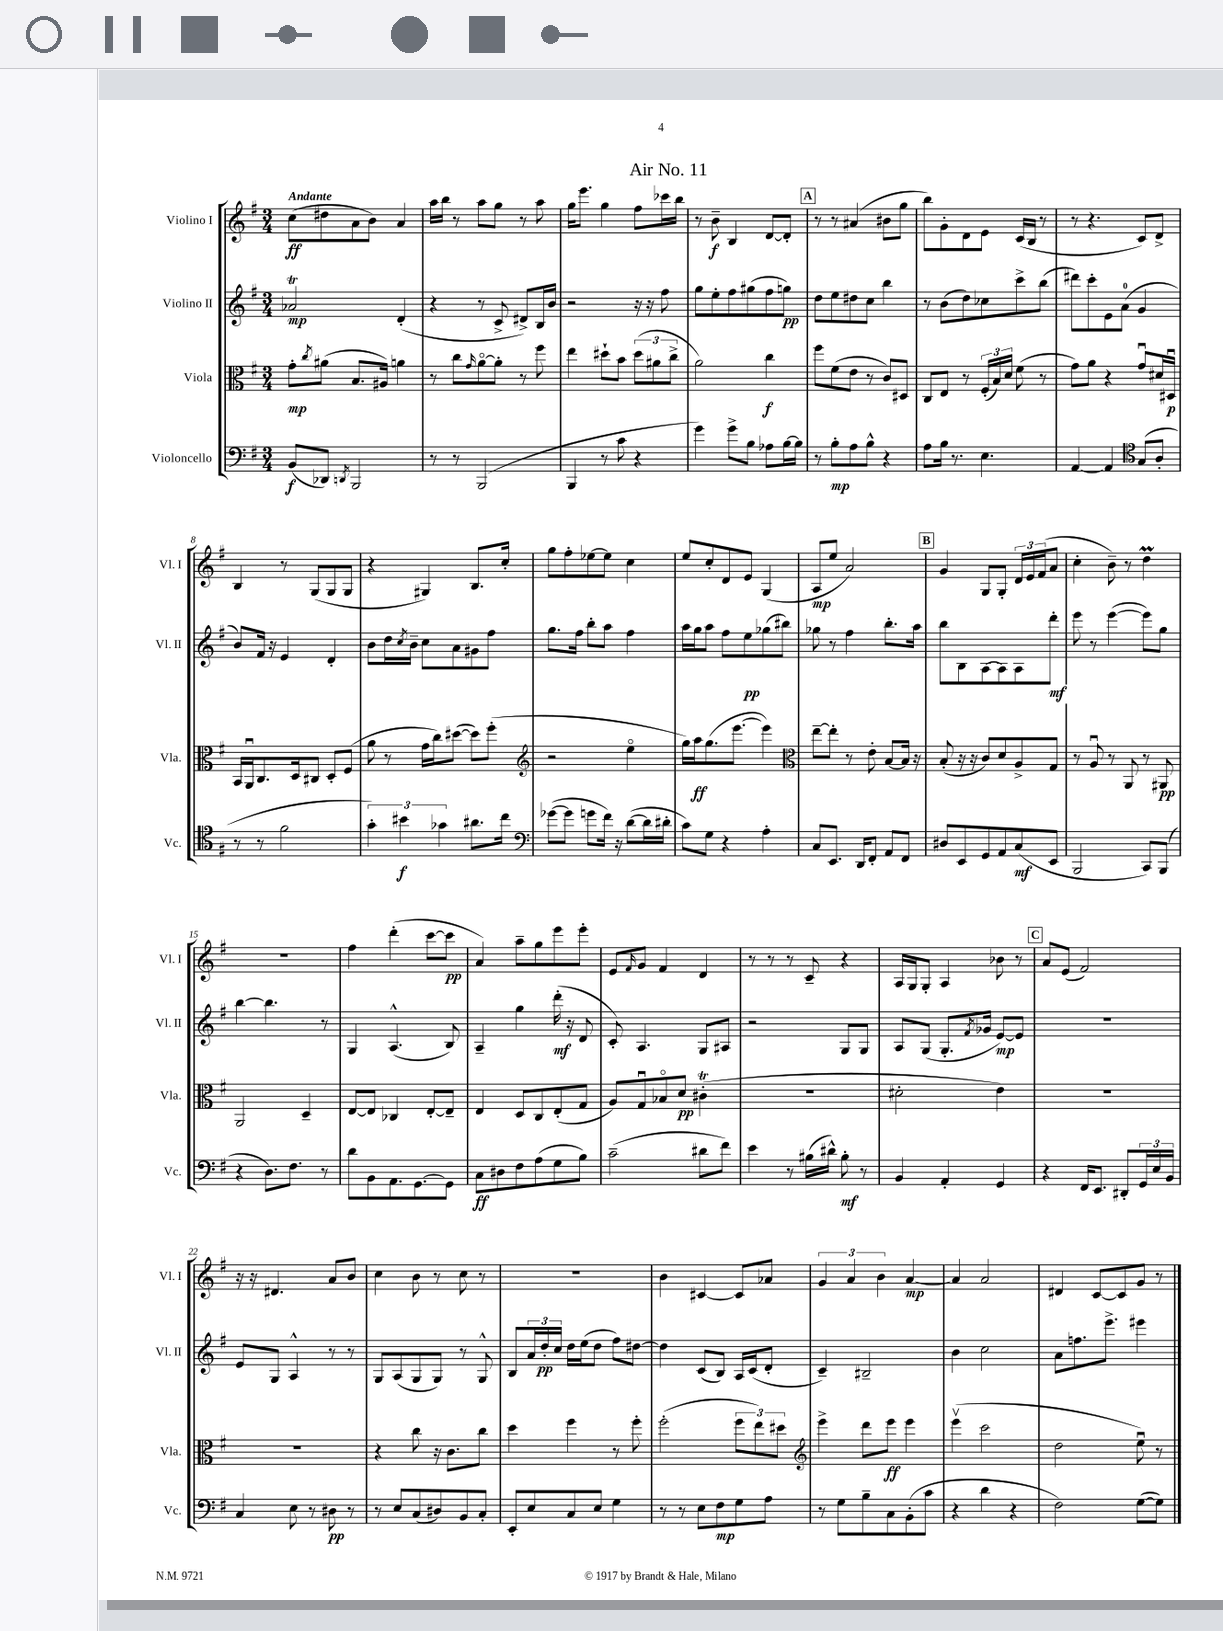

**kern	**dynam	**kern	**dynam	**kern	**dynam	**kern	**dynam
*part4	*part4	*part3	*part3	*part2	*part2	*part1	*part1
*staff4	*staff4	*staff3	*staff3	*staff2	*staff2	*staff1	*staff1
*I"Violoncello	*	*I"Viola	*	*I"Violino II	*	*I"Violino I	*
*I'Vc.	*	*I'Vla.	*	*I'Vl. II	*	*I'Vl. I	*
*clefF4	*	*clefC3	*	*clefG2	*	*clefG2	*
*k[f#]	*	*k[f#]	*	*k[f#]	*	*k[f#]	*
*M3/4	*	*M3/4	*	*M3/4	*	*M3/4	*
=1	=1	=1	=1	=1	=1	=1	=1
!	!	!	!	!	!	!LO:TX:a:B:t=Andante	!
(8BB/L	f	8g'\L	mp	2a-XT/	mp	(8cc\L	ff
.	.	8qcc/	.	.	.	.	.
8DD-X/J)	.	(8a#X\J	.	.	.	8dd#X\	.
8qDDn/	.	.	.	.	.	.	.
2BBB/	.	8.B/L	.	.	.	8a\	.
.	.	.	.	.	.	8b\J)	.
.	.	16A#X/Jk)	.	.	.	.	.
.	.	4an\	.	(4d'/	.	4a/	.
=2	=2	=2	=2	=2	=2	=2	=2
8r	.	8r	.	4r	.	16aa\LL	.
.	.	.	.	.	.	16bb\JJ	.
8r	.	8cc\L	.	.	.	8r	.
.	.	16qqg/	.	.	.	.	.
(2BBB/	.	[8a\	.	8r	.	8aa\L	.
.	.	8a'\J]	.	8c^/	.	8gg\J	.
.	.	8r	.	8d#X^/L)	.	8r	.
.	.	8ff#\	.	16B/L	.	8aa\	.
.	.	.	.	16b/JJ	.	.	.
=3	=3	=3	=3	=3	=3	=3	=3
4BBB/	.	4ee\	.	2r	.	16gg\KL	.
.	.	.	.	.	.	8.eee\J	.
8r	.	8dd#X`\L	.	.	.	4gg\	.
8c\	.	8b\J	.	.	.	.	.
4r	.	(12dd#\L	.	16r	.	8ff#\L	.
.	.	.	.	16r	.	.	.
.	.	12a#X\	.	.	.	.	.
.	.	.	.	8ff#\	.	16ccc-X\L	.
.	.	12cc^\J	.	.	.	.	.
.	.	.	.	.	.	16bb\JJ	.
=4	=4	=4	=4	=4	=4	=4	=4
4g\)	.	2a\)	.	8gg\L	.	8r	.
.	.	.	.	8ee'\	.	8b~\	f
8g^\L	.	.	.	8ff#\	.	4B/	.
8B\J	.	.	.	(8gg#X\	.	.	.
8A-X\L	.	4cc\	f	8ff#\	.	[8d/L	.
[16B\L	.	.	.	8ggn\J)	pp	8d'/J]	.
16B\JJ]	.	.	.	.	.	.	.
!!LO:REH:place=s1:t=A
=5	=5	=5	=5	=5	=5	=5	=5
8r	.	8ff#\L	.	8dd\L	.	8r	.
8B'\L	mp	(8f#\	.	8ee\	.	8r	.
8A\	.	8e\J	.	8dd#X\	.	(4a#X/	.
8B^^\J	.	8r	.	8cc\J	.	.	.
4r	.	8c/L)	.	4bb\	.	8b#X\L	.
.	.	8D#X/J	.	.	.	8gg\J	.
=6	=6	=6	=6	=6	=6	=6	=6
8A\L	.	8C/L	.	8r	.	8bb\L)	.
16B\Jk	.	8E/J	.	(8b\L	.	8g'\	.
8.r	.	.	.	.	.	.	.
.	.	8r	.	8dd\)	.	8d\	.
4.E\	.	(24F#'/LL	.	8cc-X\	.	8e\J	.
.	.	24B/)	.	.	.	.	.
.	.	24d/JJ	.	.	.	.	.
.	.	(8f#\	.	8ccc^\	.	(16c/LL	.
.	.	.	.	.	.	16B/JJ	.
.	.	8r	.	(8bb\J	.	8r	.
=7	=7	=7	=7	=7	=7	=7	=7
[4AA/	.	8g\L)	.	8ddd#X\L)	.	8r	.
.	.	8a\J	.	8ccc'\	.	4.r	.
4AA/]	.	4r	.	8e\	.	.	.
.	.	.	.	(8a\J	.	.	.
*clefC4	*	*	*	*	*	*	*
(8G/L	.	8gu/L	.	4g/	.	8c/L)	.
8A'/J	.	16d#X/L	.	.	.	8d^/J	.
.	.	16D#Xu/JJ	p	.	.	.	.
!!LO:LB:g=z
=8	=8	=8	=8	=8	=8	=8	=8
8r	.	16BB/LL	.	8b/L)	.	4B/	.
.	.	16AAu/J	.	.	.	.	.
8r	.	8.C/	.	16f#/Jk	.	.	.
.	.	.	.	16r	.	.	.
2f#\	.	.	.	4e/	.	8r	.
.	.	16D/k	.	.	.	.	.
.	.	8C#X/J	.	.	.	(8G/L	.
.	.	8D'/L	.	4d'/	.	8G/	.
.	.	(8F#/J	.	.	.	8G/J	.
=9	=9	=9	=9	=9	=9	=9	=9
6g'\)	.	8a\	.	8b\L	.	4r	.
.	.	8r	.	16dd\L	.	.	.
6b#X\	f	.	.	.	.	.	.
.	.	.	.	8qcc/	.	.	.
.	.	.	.	16b~\JJ	.	.	.
.	.	16g\LL	.	8cc\L	.	4G#X/)	.
.	.	16cc\J)	.	.	.	.	.
6g-X\	.	.	.	.	.	.	.
.	.	([8dd#X\J	.	8a\	.	.	.
8.a#X\L	.	8dd#\L])	.	8g#X\	.	8.B/L	.
.	.	(8ff#'\J	.	8ff#\J	.	.	.
16cc\Jk	.	.	.	.	.	16cc'/Jk	.
=10	=10	=10	=10	=10	=10	=10	=10
*clefF4	*	*clefG2	*	*	*	*	*
([8g-X\L	.	2r	.	8.gg\L	.	8gg\L	.
8g-\J]	.	.	.	.	.	8ff#'\	.
.	.	.	.	16ff#\Jk	.	.	.
8gn\L	.	.	.	8bb'\L	.	[8ee-X\	.
16f#\Jk)	.	.	.	8aa\J	.	8ee-\J]	.
16r	.	.	.	.	.	.	.
([8d\L	.	4ee\	.	4ff#\	.	4cc\	.
16d\L]	.	.	.	.	.	.	.
16d#X'\JJ	.	.	.	.	.	.	.
=11	=11	=11	=11	=11	=11	=11	=11
8c\L)	.	16gg\LL)	.	16aa\LL	.	8ee/L	.
.	.	16aa\J	ff	16gg\J	.	.	.
8G\J	.	(8.gg\	.	8aa\J	.	8cc'/	.
4r	.	.	.	8ff#\L	.	8d/	.
.	.	[8.eee\J	.	.	.	.	.
.	.	.	.	8ee\	pp	8e/J	.
4A'\	.	4eee\])	.	(8gg-X\	.	(4G/	.
.	.	.	.	8bb#X\J)	.	.	.
=12	=12	=12	=12	=12	=12	=12	=12
*	*	*clefC3	*	*	*	*	*
8C/L	.	[8ee~\L	.	8gg-X\	.	8A/L	mp
8.EE/J	.	8ee'\J]	.	8r	.	8ee/J	.
.	.	8r	.	4ff#\	.	2a/)	.
16DD/KL	.	.	.	.	.	.	.
8FF#'/J	.	8e'\	.	.	.	.	.
8AA/L	.	[8B/L	.	8.bb'\L	.	.	.
8FF#/J	.	16B/Jk]	.	.	.	.	.
.	.	16r	.	16aa\Jk	.	.	.
!!LO:REH:place=s1:t=B
=13	=13	=13	=13	=13	=13	=13	=13
8D#X/L	.	(8B'/	.	8bb\L	.	4g/	.
8EE/	.	16r	.	8B\	.	.	.
.	.	16r	.	.	.	.	.
8GG/	.	8c/L)	.	[8A\	.	8G/L	.
8AA/	.	8d/	.	8A\]	.	8G'/J	.
(8C/	mf	8A^/	.	8A\	.	24d/LL	.
.	.	.	.	.	.	24e/	.
.	.	.	.	.	.	(24f#/J	.
8EE/J	.	8G/J	.	8ddd'\J	mf	8a/J	.
=14	=14	=14	=14	=14	=14	=14	=14
2BBB/	.	8r	.	8eee\	.	4cc'\	.
.	.	8Au/	.	8r	.	.	.
.	.	8r	.	([4eee\	.	8b~\)	.
.	.	8AA/	.	.	.	8r	.
8CC/L)	.	8r	.	8eee\L])	.	4ddM\	.
(8BBB/J	.	8AA#X/	pp	8gg\J	.	.	.
!!LO:LB:g=z
=15	=15	=15	=15	=15	=15	=15	=15
4r	.	2AA/	.	[4bb\	.	2.r	.
8.D\L)	.	.	.	4.bb\]	.	.	.
8.F#\J	.	.	.	.	.	.	.
.	.	4D~/	.	.	.	.	.
8r	.	.	.	8r	.	.	.
=16	=16	=16	=16	=16	=16	=16	=16
8d\L	.	[8E/L	.	4G/	.	4ff#\	.
8BB\	.	8E/J]	.	.	.	.	.
8.AA\	.	4C-X/	.	(4.A^^/	.	(4ddd'\	.
[8.GG\	.	.	.	.	.	.	.
.	.	[8E'/L	.	.	.	[8ccc\L	.
8GG\J]	.	8E~/J]	.	8B/)	.	8ccc\J]	pp
=17	=17	=17	=17	=17	=17	=17	=17
8C\L	ff	4E/	.	4A~/	.	4a/)	.
8D#X\	.	.	.	.	.	.	.
8F#\	.	8D/L	.	4gg\	.	8aa~\L	.
(8A\	.	8C/	.	.	.	8gg\	.
8G\	.	(8E'/	.	(16ddd'\	mf	8eee\	.
.	.	.	.	16r	.	.	.
8B\J)	.	8G/J	.	8d/	.	8eee'\J	.
=18	=18	=18	=18	=18	=18	=18	=18
(2c~\	.	8A/L)	.	8c'/)	.	8e/L	.
.	.	.	.	.	.	16qqf#/	.
.	.	8Gu/	.	4.A/	.	8g/J	.
.	.	8B-X/	.	.	.	4f#/	.
.	.	8d/J	pp	.	.	.	.
8d#X\L	.	(4c#Xt'\	.	8G/L	.	4d/	.
8f#\J)	.	.	.	8A#X/J	.	.	.
=19	=19	=19	=19	=19	=19	=19	=19
4e\	.	2.r	.	2r	.	8r	.
.	.	.	.	.	.	8r	.
8r	.	.	.	.	.	8r	.
(16B#X\LL	.	.	.	.	.	8c~/	.
16d#X^^\JJ)	.	.	.	.	.	.	.
8B#'\	mf	.	.	8G/L	.	4r	.
8r	.	.	.	8G/J	.	.	.
=20	=20	=20	=20	=20	=20	=20	=20
4BB/	.	2d#X'\	.	8A/L	.	16A/LL	.
.	.	.	.	.	.	16G/J	.
.	.	.	.	(8G/J	.	8G'/J	.
4AA'/	.	.	.	8.G'/L	.	4A/	.
.	.	.	.	8qf#/	.	.	.
.	.	.	.	16g-X/Jk	.	.	.
4GG/	.	4e\)	.	[8e/L)	mp	8b-X\	.
.	.	.	.	8e/J]	.	8r	.
!!LO:REH:place=s1:t=C
=21	=21	=21	=21	=21	=21	=21	=21
4r	.	2.r	.	2.r	.	8a/L	.
.	.	.	.	.	.	(8e/J	.
16FF#/KL	.	.	.	.	.	2f#/)	.
8.EE/J	.	.	.	.	.	.	.
8DD#X'/L	.	.	.	.	.	.	.
24GG/L	.	.	.	.	.	.	.
24E/	.	.	.	.	.	.	.
24BB/JJ	.	.	.	.	.	.	.
!!LO:LB:g=z
=22	=22	=22	=22	=22	=22	=22	=22
4C/	.	2.r	.	8e/L	.	16r	.
.	.	.	.	.	.	16r	.
.	.	.	.	8G/J	.	4.d#X/	.
8E\	.	.	.	4A^^/	.	.	.
8r	.	.	.	.	.	.	.
8D#X\	pp	.	.	8r	.	8a/L	.
8r	.	.	.	8r	.	8b/J	.
=23	=23	=23	=23	=23	=23	=23	=23
8r	.	4r	.	8G/L	.	4cc\	.
8E/L	.	.	.	(8A/	.	.	.
(8C/	.	8cc\	.	8G/	.	8b\	.
8D#X/)	.	16r	.	8G/J)	.	8r	.
.	.	8.c\L	.	.	.	.	.
8BB/	.	.	.	8r	.	8cc\	.
8C'/J	.	8cc\J	.	8G^^/	.	8r	.
=24	=24	=24	=24	=24	=24	=24	=24
8EE'/L	.	4dd\	.	8B/L	.	2.r	.
8E/	.	.	.	24a/L	.	.	.
.	.	.	.	24dd'/	pp	.	.
.	.	.	.	24cc/JJ	.	.	.
8C/	.	4ff#\	.	16dd\LL	.	.	.
.	.	.	.	(16ee\J	.	.	.
8E/J	.	.	.	8dd\J	.	.	.
4G\	.	8r	.	8ff#\L)	.	.	.
.	.	8ff#'\	.	[8dd#X\J	.	.	.
=25	=25	=25	=25	=25	=25	=25	=25
8r	.	(2ff#'\	.	4dd#\]	.	4b\	.
8r	.	.	.	.	.	.	.
8E\L	.	.	.	(8c/L	.	[4c#X/	.
8F#\	mp	.	.	8B/J)	.	.	.
8G\	.	12ff#\L	.	16A/LL	.	8c#/L]	.
.	.	.	.	(16c/J	.	.	.
.	.	12ee\)	.	.	.	.	.
8A\J	.	.	.	8d'/J	.	8a-X/J	.
.	.	12dd#X\J	.	.	.	.	.
=26	=26	=26	=26	=26	=26	=26	=26
*	*	*clefG2	*	*	*	*	*
8r	.	4eee^\	.	4c~/)	.	6g/	.
8G\L	.	.	.	.	.	.	.
.	.	.	.	.	.	6a/	.
8B~\	.	8ddd\L	.	2B#X~/	.	.	.
.	.	.	.	.	.	6b\	.
8C\	.	8eee\J	ff	.	.	.	.
(8BB'\	.	4eee\	.	.	.	[4a/	mp
8c\J	.	.	.	.	.	.	.
=27	=27	=27	=27	=27	=27	=27	=27
4r	.	(4eeev\	.	4b\	.	4a/]	.
4d\	.	2ccc\	.	2cc\	.	2a/	.
4r	.	.	.	.	.	.	.
=28	=28	=28	=28	=28	=28	=28	=28
2F#\)	.	2dd\	.	8a\L	.	4d#X/	.
.	.	.	.	8.ffn\	.	.	.
.	.	.	.	.	.	[8c/L	.
.	.	.	.	8.eee^\J	.	.	.
.	.	.	.	.	.	8c/]	.
([8G\L	.	8eeu\)	.	4eee#X\	.	8g/J	.
8G\J])	.	8r	.	.	.	8r	.
==	==	==	==	==	==	==	==
*-	*-	*-	*-	*-	*-	*-	*-
